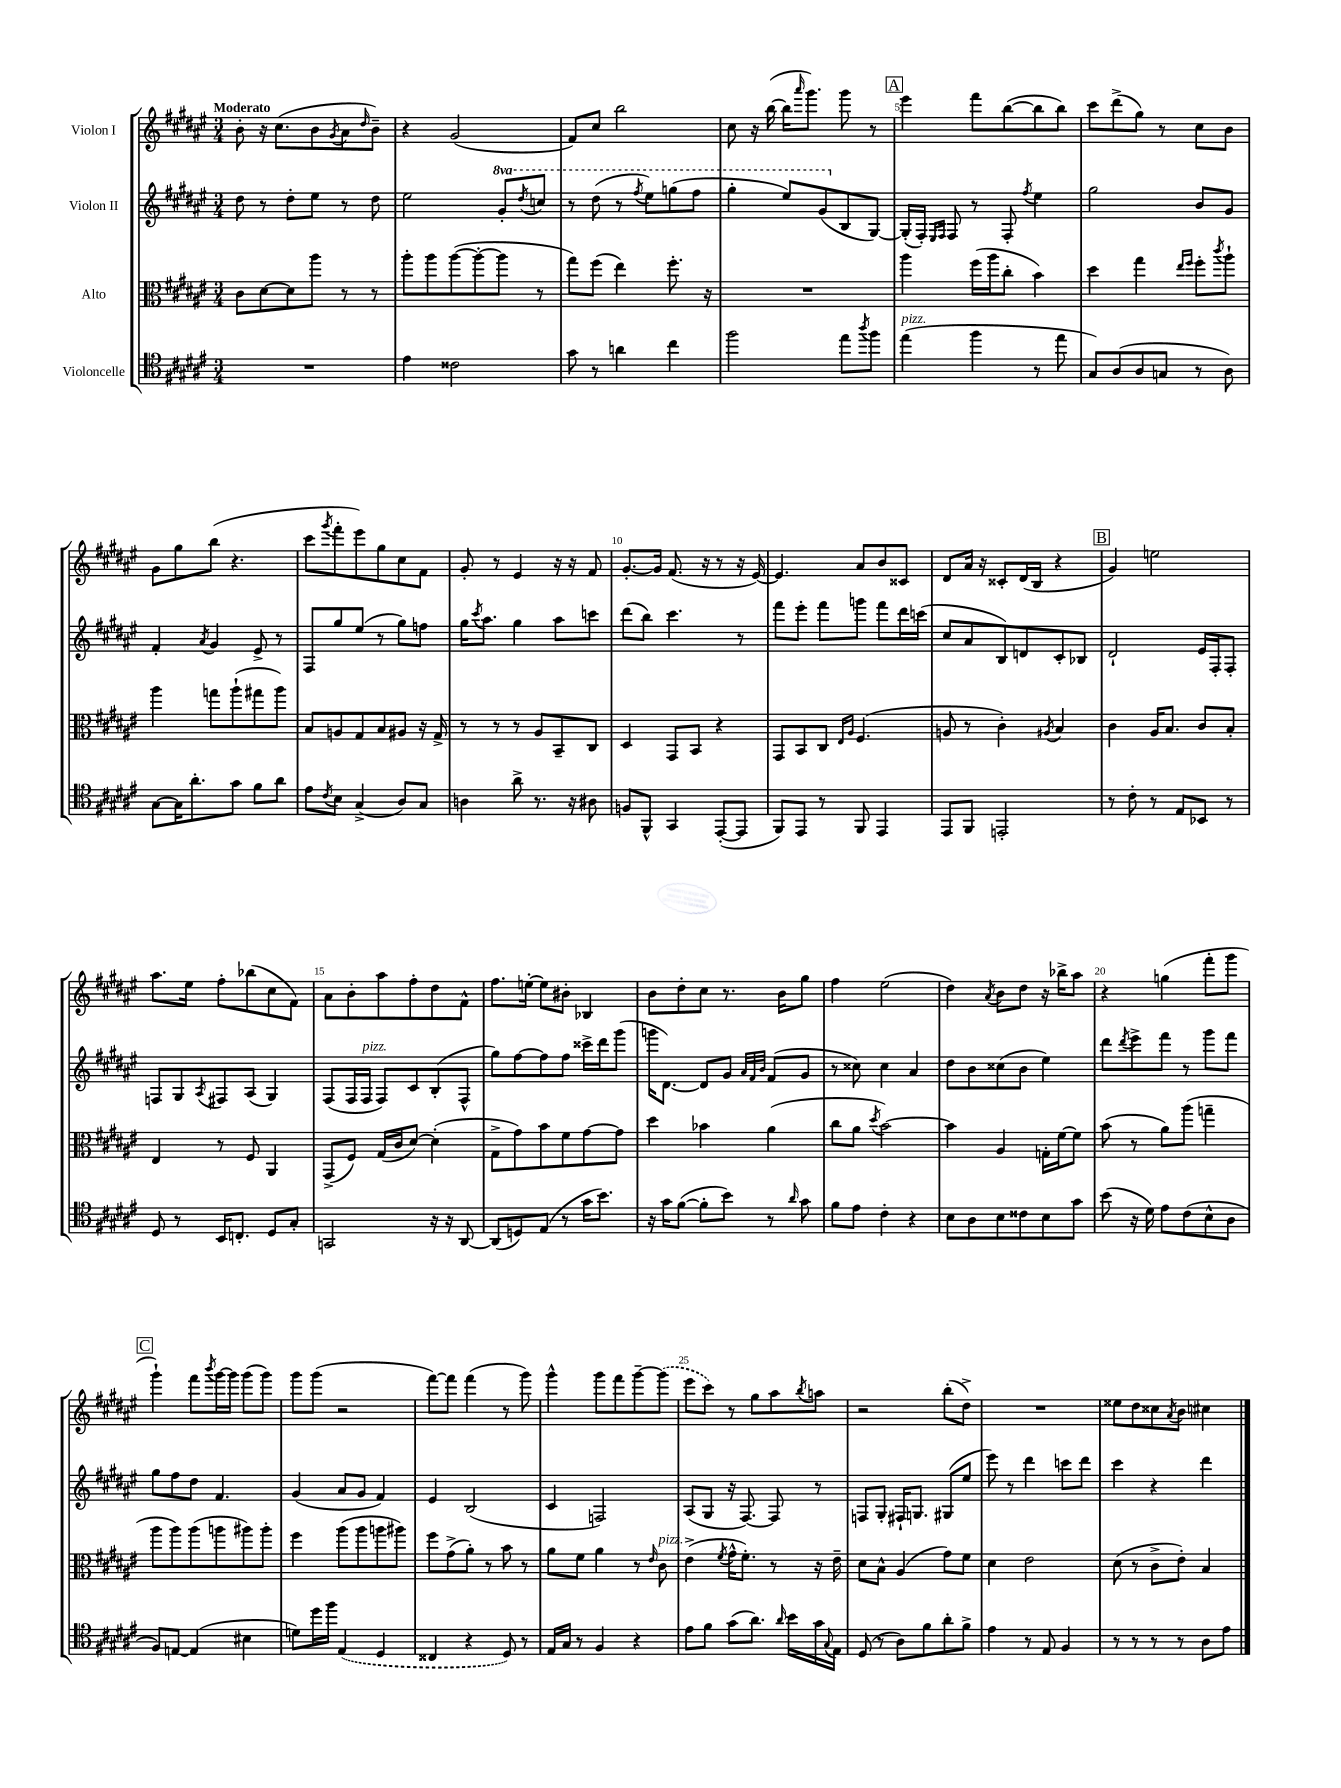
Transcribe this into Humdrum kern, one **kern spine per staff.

**kern	**kern	**kern	**kern
*staff4	*staff3	*staff2	*staff1
*clefC4	*clefC3	*clefG2	*clefG2
*k[f#c#g#d#a#e#]	*k[f#c#g#d#a#e#]	*k[f#c#g#d#a#e#]	*k[f#c#g#d#a#e#]
*M3/4	*M3/4	*M3/4	*M3/4
2.r	8c#	8dd#	8b'
.	[8d#	8r	16r
.	.	.	(8.cc#
.	8d#]	8dd#'	.
.	8aa#	8ee#	8b
.	.	.	8qg#
.	8r	8r	8a#
.	.	.	16qqdd#
.	8r	8dd#	8b~)
=	=	=	=
4e#	8aa#'	2ee#	4r
.	8aa#	.	.
2c##	([8aa#	.	(2g#
.	8aa#'_	.	.
.	8aa#]	8gg#'	.
.	.	8qddd#	.
.	8r	8ccc	.
=	=	=	=
8g#	8gg#)	8r	8f#)
8r	(8ff#	(8ddd#	8cc#
4a	4ee#)	8r	2bb
.	.	8qfff#	.
.	.	8eee#)	.
4cc#	8.ff#'	(8ggg	.
.	.	8fff#	.
.	16r	.	.
=	=	=	=
2ff#	2.r	4ggg#'	8cc#
.	.	.	16r
.	.	.	([16bb
.	.	8eee#)	16bb]
.	.	.	16qqaaa#
.	.	.	8.ggg#)
.	.	(8gg#	.
8ee#	.	8B	8ggg#
8qaa#	.	.	.
8ff#	.	[8G#)	8r
=	=	=	=
(4ee#	4aa#	(16G#']	4eee#
.	.	16F#')	.
.	.	16qqE#	.
.	.	16qqF#	.
.	.	8F#	.
4ff#	(16ff#	8r	8fff#
.	16aa#	.	.
.	8cc#'	8F#'	([8bb
.	.	8qff#	.
8r	4b)	4ee#	8bb]
8ee#	.	.	8bb)
=	=	=	=
8G#)	4dd#	2gg#	8ccc#
(8A#	.	.	(8ddd#^
8A#	4gg#	.	8gg#)
8G	.	.	8r
.	16qqee#	.	.
.	16qqff#	.	.
8r	8ff#'	8b	8cc#
.	8qccc#	.	.
8A#)	8aa#`	8g#	8b
=	=	=	=
[8G#	4aa#	4f#'	8g#
16G#]	.	.	8gg#
8.a#'	.	.	.
.	.	8qa#	.
.	8gg	4g#	(8bb
8g#	(8aa#`	.	4.r
8f#	8gg#	8e#^	.
8a#	8aa#)	8r	.
=	=	=	=
8e#	8B	8F#	8ccc#
8qc#	.	.	8qggg#
8B	8A	8gg#	8fff#'
(4G#^	8G#	(8ee#	8eee#)
.	8B	8r	8gg#
8A#)	8A#	8gg#)	8cc#
8G#	16r	8ff	8f#
.	16G#^	.	.
=	=	=	=
4A	8r	16gg#	8g#'
.	.	8qccc#	.
.	.	8.aa#	.
.	8r	.	8r
8a#^	8r	4gg#	4e#
8.r	8A#	.	.
.	8BB~	8aa#	16r
16r	.	.	16r
8A#	8C#	8ccc	8f#
=	=	=	=
8F	4D#	(8ddd#	[8.g#'
8FF#^^	.	8bb)	.
.	.	.	16g#]
4GG#	8GG#	4.ccc#	(8.f#
.	8BB	.	.
.	.	.	16r
([8EE#'	4r	.	8r
8EE#]	.	8r	16r
.	.	.	[16e#)
=	=	=	=
8FF#)	8GG#	8fff#	4.e#]
8EE#	8BB	8eee#'	.
8r	8C#	8fff#	.
.	16qqE#	.	.
.	16qqA#	.	.
8FF#	(4.F#	8ggg	8a#
4EE#	.	8fff#	8b
.	.	16ddd#	8c##
.	.	(16ccc	.
=	=	=	=
8EE#	8A	8cc#	8d#
8FF#	8r	8a#	16a#
.	.	.	16r
2EE'	4c#')	8B)	8c##'
.	.	8d	(16d#
.	.	.	16B
.	8qA#	.	.
.	4B	8c#'	4r
.	.	8B-	.
=	=	=	=
8r	4c#	2d#`	4g#)
8c#'	.	.	.
8r	16A#	.	2ee
.	8.B	.	.
8E#	.	.	.
8BB-	8c#	16e#	.
.	.	16F#'	.
8r	8B'	8F#'	.
=	=	=	=
8D#	4E#	8F	8.aa#
8r	.	8G#	.
.	.	.	16ee#
.	.	8qA#	.
16BB	8r	8F#	8ff#'
8.C'	.	.	.
.	8F#	(8A#	(8bb-
8D#	4AA#	4G#)	8cc#
8G#'	.	.	8f#)
=	=	=	=
2GG	(8GG#^	(8F#	8a#
.	8F#)	16F#	8b'
.	.	16F#	.
.	(16G#	8F#)	8aa#
.	16c#	.	.
.	[8d#)	8c#	8ff#'
16r	(4d#']	(8B'	8dd#
16r	.	.	.
[8AA#	.	8F#^^	8f#^^
=	=	=	=
(8AA#]	8G#^	8gg#)	8.ff#
8D)	8g#)	[8ff#	.
.	.	.	[16ee'
(8E#	8b	8ff#]	8ee]
8r	8f#	8ff#	8b#'
16g#	[8g#	16ccc##^	4B-
8.b)	.	16ddd#	.
.	8g#]	(8ggg#	.
=	=	=	=
16r	4dd#	16ggg	8b
16g#	.	[8.d#)	.
([8f#	.	.	8dd#'
8f#']	4b-	8d#]	8cc#
8b)	.	8g#	8.r
.	.	32qqa#	.
.	.	32qqf#	.
.	.	32qqb	.
8r	(4a#	(8f#	.
.	.	.	16b
16qqa#	.	.	.
8g#	.	8g#	8gg#
=	=	=	=
8f#	8cc#	8r	4ff#
8e#	8a#	8cc##)	.
.	8qdd#	.	.
4c#'	[2b)	4cc##	(2ee#
4r	.	4a#	.
=	=	=	=
8B	4b]	8dd#	4dd#)
8A#	.	8b	.
.	.	.	8qa#
8B	4A#	(8cc##	8b
8c##	.	8b	8dd#
8B	16G'	4ee#)	16r
.	[16f#	.	16bb-^
8g#	8f#]	.	8aa#
=	=	=	=
(8b	(8b	8ddd#	4r
.	.	8qddd#	.
16r	8r	8eee#^	.
16d#)	.	.	.
8e#	8a#)	8fff#	(4gg
(8c#	(8aa#	8r	.
8B^^	4gg~	8ggg#	8fff#'
8A#	.	8fff#	8ggg#
=	=	=	=
8F#)	8aa#	8gg#	4ggg#`)
[8E	8aa#)	8ff#	.
(4E]	(8aa#	8dd#	8fff#
.	.	.	8qbbb
.	8aa	4.f#	[16ggg#
.	.	.	16ggg#]
4B#	8aa#)	.	(8ggg#
.	8aa#'	.	8ggg#)
=	=	=	=
8d)	4ff#	(4g#	8ggg#
16dd#	.	.	(8ggg#
16ff#	.	.	.
(4E#	(8aa#	8a#	2r
.	8aa#	8g#	.
4D#	8aa	4f#)	.
.	8aa#)	.	.
=	=	=	=
4C##	8ff#	4e#	[8fff#)
.	(8g#^	.	8fff#]
4r	8a#')	(2B	(4fff#
.	8r	.	.
8D#)	8b	.	8r
8r	8r	.	8ggg#)
=	=	=	=
16E#	8a#	4c#	4ggg#^^
16G#	.	.	.
8r	8f#	.	.
4F#	4a#	2F)	8ggg#
.	.	.	8fff#
4r	8r	.	[8ggg#~
.	16qqe#	.	.
.	8c#	.	(8ggg#]
=	=	=	=
8e#	(4e#^	(8A#	8eee#
8f#	.	8G#	8ccc#)
.	8qf#	.	.
(8g#	16g#^^	16r	8r
.	8.f#')	[8.F#)	.
8.a#)	.	.	8gg#
.	8r	8F#]	8aa#
16qqa#	.	.	.
16b	.	.	.
.	.	.	8qbb
16g#	16r	8r	8aa
8qqG#	.	.	.
16E#	16e#~	.	.
=	=	=	=
(8D#	8d#	8F	2r
8r	8B^^	8G#'	.
8A#)	(4A#	16F#`	.
.	.	8.G	.
8f#	.	.	.
8a#'	8g#)	(8G#	(8bb'
8f#^	8f#	8ee#	8dd#^)
=	=	=	=
4e#	4d#	8eee#)	2.r
.	.	8r	.
8r	2e#	4ddd#	.
8E#	.	.	.
4F#	.	8ccc	.
.	.	8ddd#	.
=	=	=	=
8r	(8d#	4ccc#	8ee##
8r	8r	.	8dd#
8r	8c#^	4r	8cc##
.	.	.	8qa#
8r	8e#')	.	8b
8A#	4B	4ddd#	4cc#
8e#	.	.	.
==	==	==	==
*-	*-	*-	*-
